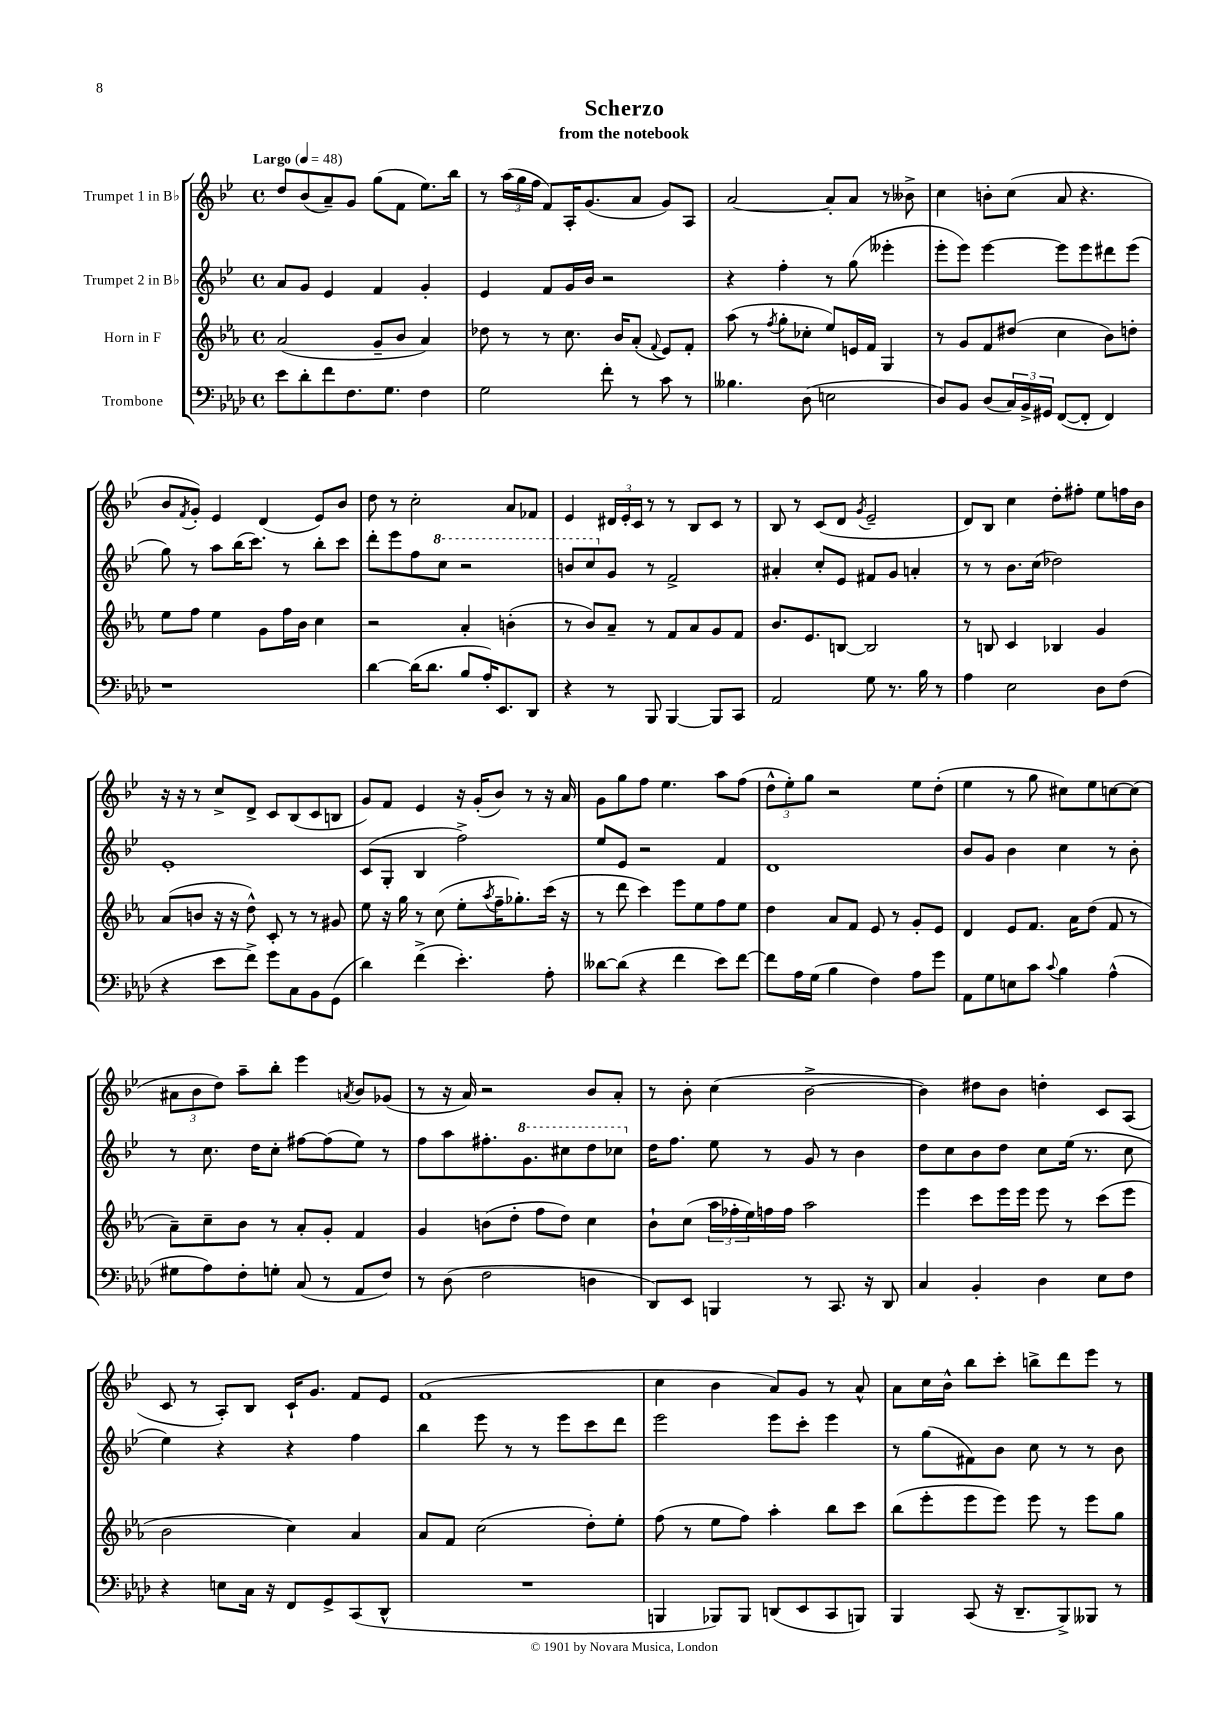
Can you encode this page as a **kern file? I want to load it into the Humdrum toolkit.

**kern	**kern	**kern	**kern
*staff4	*staff3	*staff2	*staff1
*clefF4	*clefG2	*clefG2	*clefG2
*k[b-e-a-d-]	*k[b-e-a-]	*k[b-e-]	*k[b-e-]
*M4/4	*M4/4	*M4/4	*M4/4
*met(c)	*met(c)	*met(c)	*met(c)
*MM48	*MM48	*MM48	*MM48
8e-	(2a-	8a	8dd
8d-'	.	8g	(8b-
8f	.	4e-	8a~)
8.F	.	.	8g
.	8g~	4f	(8gg
8.G	.	.	.
.	8b-	.	8f
4F	4a-)	4g'	8.ee-)
.	.	.	16bb-
=	=	=	=
2G	8dd-	4e-	8r
.	8r	.	(24aa
.	.	.	24gg
.	.	.	24ff
.	8r	8f	8f)
.	8.cc	16g	16A'
.	.	16b-	(8.g
8f'	.	2r	.
.	16b-	.	.
8r	(8a-'	.	8a
.	8qqf	.	.
8c	8e-)	.	8g)
8r	8f'	.	8A
=	=	=	=
4.B--	(8aa-	4r	[2a
.	8r	.	.
.	8qff	.	.
.	8gg'	4ff'	.
(8D-	8cc-'	.	.
2E	8ee-)	8r	8a']
.	16e	(8gg	8a
.	16f	.	.
.	4G	4eee--'	8r
.	.	.	8b--^
=	=	=	=
8D-)	8r	8eee-'	4cc
8BB-	8g	8eee-)	.
(8D-	8f	[4eee-	8b'
24C)	(8dd#	.	(8cc
24BB-^	.	.	.
24GG#	.	.	.
([8FF	4cc	8eee-]	8a
8FF']	.	8eee-	4.r
4FF)	8b-)	8ddd#	.
.	8dd'	(8eee-	.
=	=	=	=
1r	8ee-	8gg)	8b-
.	.	.	8qf
.	8ff	8r	8g')
.	4ee-	8aa	4e-
.	.	(16bb-	.
.	.	8.ccc)	.
.	8g	.	(4d
.	16ff	8r	.
.	16b-	.	.
.	4cc	8bb-'	8e-)
.	.	8ccc	8b-
=	=	=	=
[4d-	2r	8ddd'	8dd
.	.	8eee-	8r
(16d-]	.	8ff	2cc'
8.d-	.	.	.
.	.	8ccc	.
8B-	4a-'	2r	.
16A-')	.	.	.
8.EE-	.	.	.
.	(4b'	.	8a
8DD-	.	.	8f-
=	=	=	=
4r	8r	8bb	4e-
.	8b-)	8ccc	.
8r	8a-~	8g	24d#
.	.	.	24e-'
.	.	.	24c
8BBB-	8r	8r	8r
[4BBB-	8f	2f^	8r
.	8a-	.	8B-
8BBB-]	8g	.	8c
8CC	8f	.	8r
=	=	=	=
2AA-	8.b-	4a#'	8B-
.	.	.	8r
.	8.e-	.	.
.	.	8cc'	(8c
.	[8B	8e-	8d
.	.	.	8qg
8G	2B]	8f#	2e-~
8.r	.	8g	.
.	.	4a'	.
16B-	.	.	.
8r	.	.	.
=	=	=	=
4A-	8r	8r	8d)
.	8B	8r	8B-
2E-	4c	8.b-	4cc
.	.	(16cc	.
.	4B-	2dd-)	8dd'
.	.	.	8ff#'
8D-	4g	.	8ee-
(8F	.	.	16ff
.	.	.	16b-
=	=	=	=
4r	(8a-	1e-'	16r
.	.	.	16r
.	8b	.	8r
8e-	16r	.	8cc^
.	16r	.	.
8f^)	8dd^^)	.	8d^
8g	8c'	.	8c
8C	8r	.	(8B-
8BB-	8r	.	8c
(8GG	8g#	.	8B
=	=	=	=
4d-)	8ee-	(8c	8g)
.	16r	8G'	8f
.	16gg	.	.
(4f^	8r	4B-	4e-
.	(8cc	.	.
4.e-')	8ee-'	2ff^)	16r
.	.	.	(16g'
.	8qaa-	.	.
.	16ff~	.	8b-)
.	8.gg-')	.	.
.	.	.	8r
8A-'	(16ccc	.	16r
.	16r	.	16a
=	=	=	=
[8d--	8r	8ee-	8g
(8d--]	8ddd	8e-	8gg
4r	4ccc)	2r	8ff
.	.	.	4.ee-
4f	8eee-	.	.
.	8ee-	.	.
8e-)	8ff	4f	8aa
[8f	8ee-	.	(8ff
=	=	=	=
8f]	4dd	1d	12dd^^
.	.	.	12ee-')
16A-	.	.	.
.	.	.	12gg
(16G	.	.	.
4B-	8a-	.	2r
.	8f	.	.
4F)	8e-	.	.
.	8r	.	.
8A-	8g'	.	8ee-
8g	8e-	.	(8dd'
=	=	=	=
8AA-	4d	8b-	4ee-
8G	.	8g	.
8E	8e-	4b-	8r
8c	8.f	.	8gg
8qqc	.	.	.
4B-	.	4cc	8cc#)
.	16a-	.	.
.	(8dd	.	8ee-
(4A-^^	8f	8r	[8cc
.	8r	8b-'	(8cc]
=	=	=	=
8G#	8a-~)	8r	12a#
.	.	.	12b-
8A-)	8cc~	8.cc	.
.	.	.	12dd)
8F'	8b-	.	8aa~
.	.	16dd	.
8G'	8r	8cc'	8bb-'
(8C	8a-'	[8ff#	4eee-
8r	8g'	(8ff#]	.
.	.	.	8qa
8AA-	4f	8ee-)	8b-
8F)	.	8r	(8g-
=	=	=	=
8r	4g	8ff	8r
(8D-	.	8aa	16r
.	.	.	16a)
2F	(8b	8.ff#'	2r
.	8dd'	.	.
.	.	8.gg	.
.	8ff	.	.
.	8dd)	8ccc#	.
4D	4cc	8ddd	8b-
.	.	8ccc-	8a'
=	=	=	=
8DD-)	8b-`	16dd	8r
.	.	8.ff	.
8EE-	(8cc	.	8b-'
4BBB	24aa-	8ee-	(4cc
.	24ff-'	.	.
.	24ee-)	.	.
.	16ff	8r	.
.	16ff	.	.
8r	2aa-	8g	[2b-^
8.CC	.	8r	.
.	.	4b-	.
16r	.	.	.
8DD-	.	.	.
=	=	=	=
4C	4eee-	8dd	4b-])
.	.	8cc	.
4BB-'	8ccc	8b-	8dd#
.	16eee-	8dd	8b-
.	16eee-	.	.
4D-	8eee-	8cc	4dd'
.	8r	(16ee-	.
.	.	8.r	.
8E-	(8ccc	.	8c
8F	8eee-	8cc	(8A
=	=	=	=
4r	2b-	4ee-)	8c
.	.	.	8r
8E	.	4r	8A')
16C	.	.	8B-
16r	.	.	.
8FF	4cc)	4r	16c`
.	.	.	8.g
8GG^	.	.	.
(8CC	4a-	4ff	8f
8DD-^^	.	.	8e-
=	=	=	=
1r	8a-	4bb-	(1f
.	8f	.	.
.	(2cc	8eee-	.
.	.	8r	.
.	.	8r	.
.	.	8eee-	.
.	8dd')	8ccc	.
.	8ee-'	8ddd	.
=	=	=	=
4BBB	(8ff	2eee-	4cc
.	8r	.	.
8BBB-)	8ee-	.	4b-
8BBB-	8ff)	.	.
(8DD	4aa-'	8eee-	8a)
8EE-	.	8ccc'	8g
8CC	8bb-	4eee-	8r
8BBB)	8ccc	.	8a^^
=	=	=	=
4BBB-	(8bb-	8r	8a
.	8eee-'	(8gg	16cc
.	.	.	16b-^^
(8CC	8eee-	8f#)	8bb-
16r	8eee-)	8b-	8ccc'
8.DD-~	.	.	.
.	8eee-	8cc	8bb^
8BBB-^)	8r	8r	8ddd
8BBB--	8eee-	8r	8eee-
8r	8gg	8b-	8r
==	==	==	==
*-	*-	*-	*-
